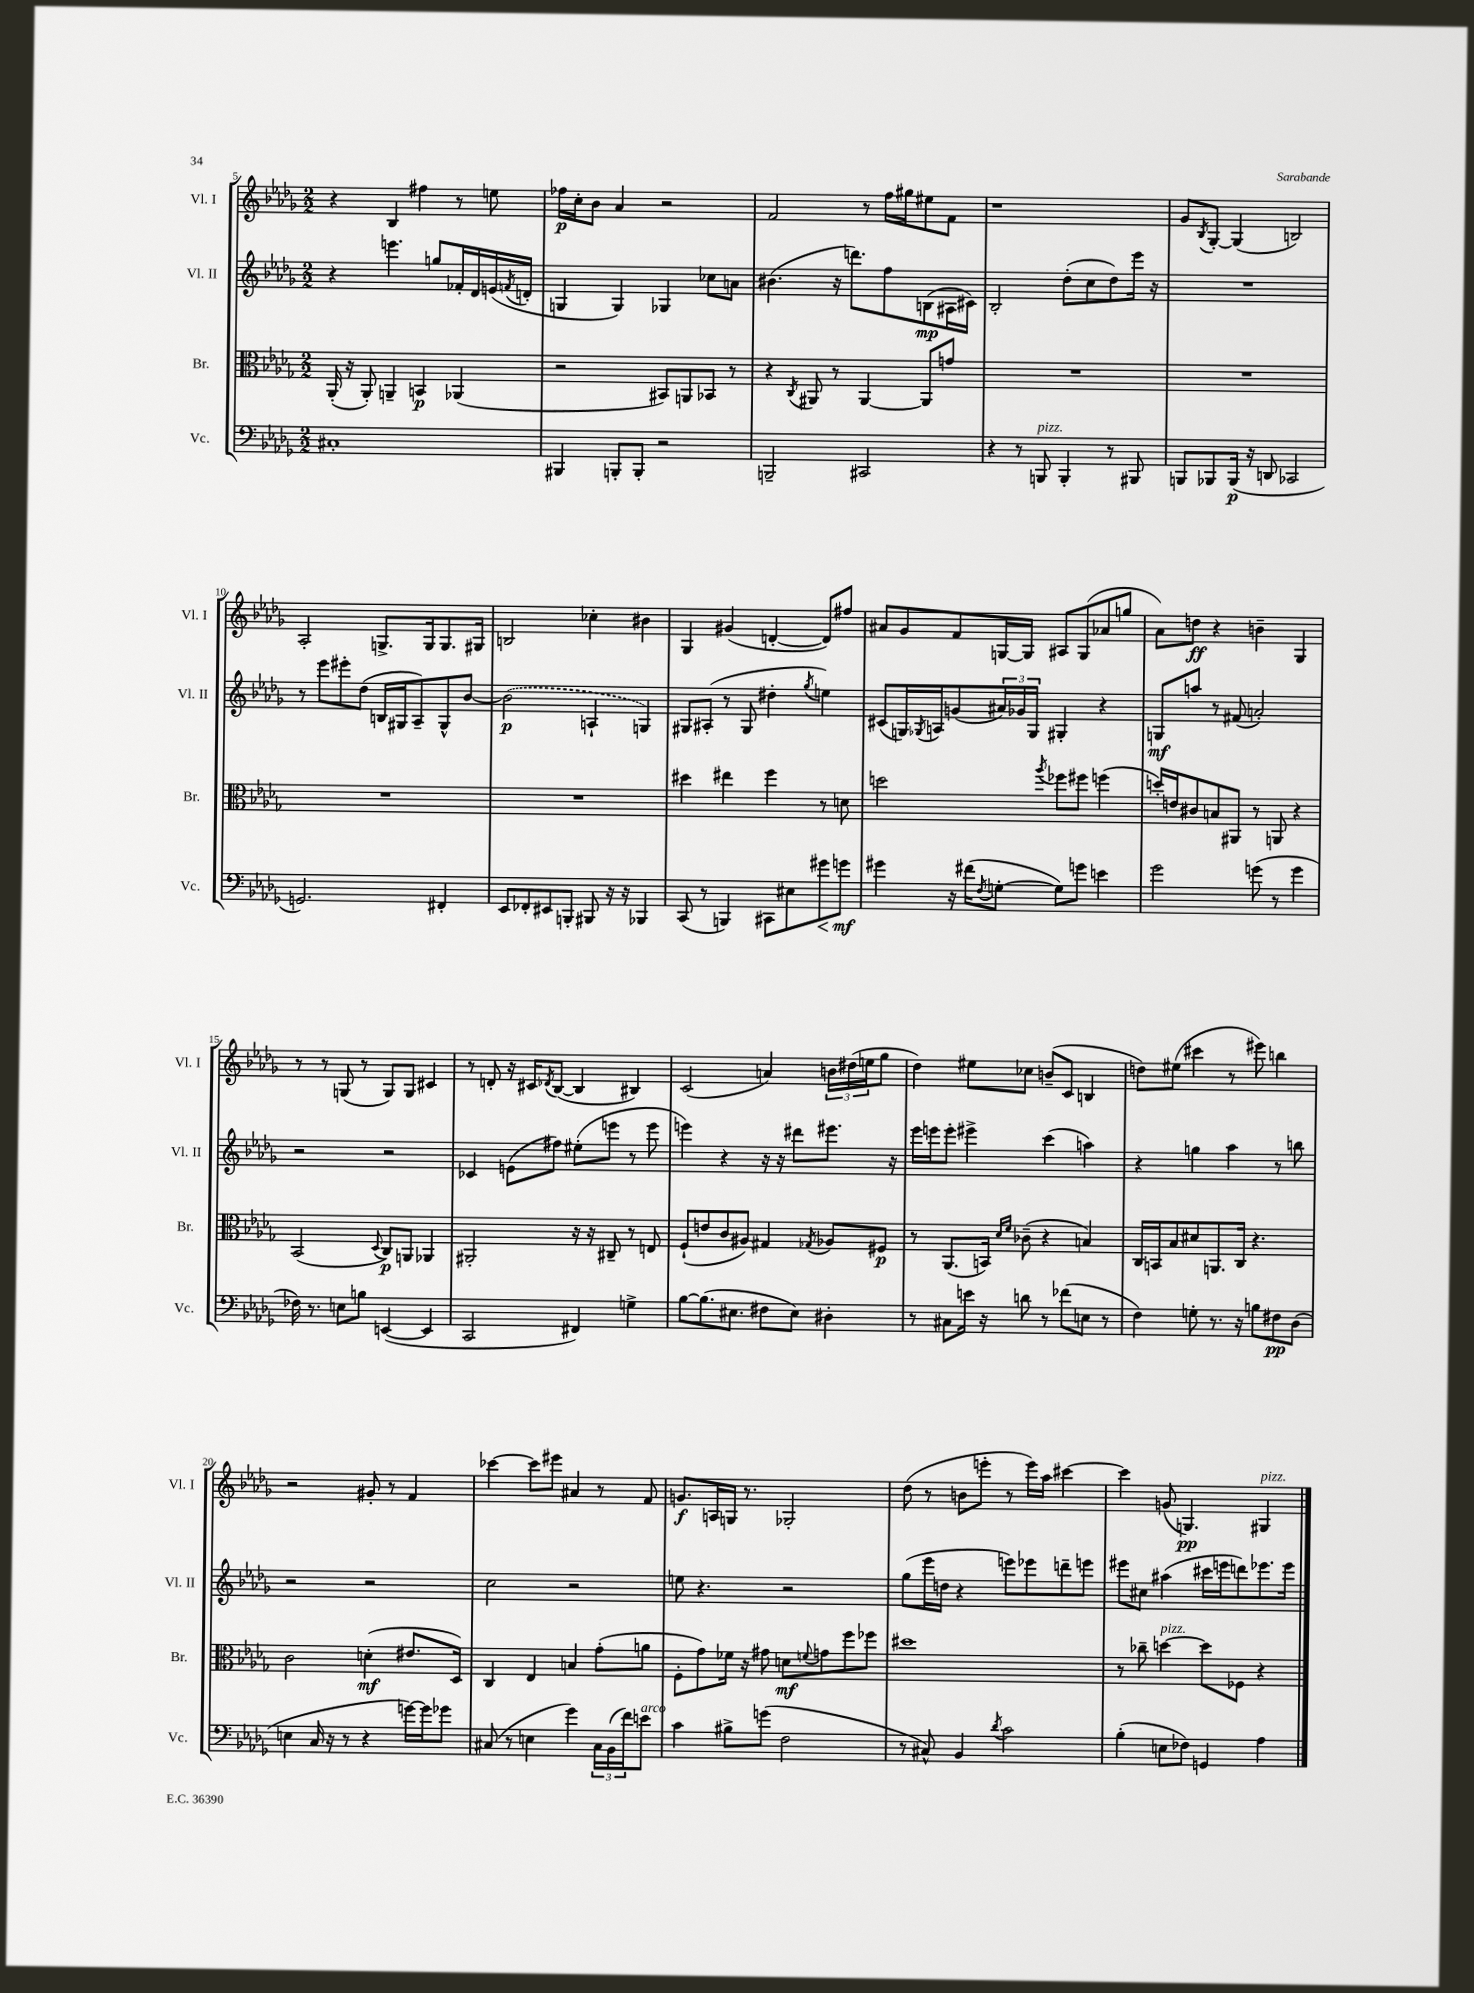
<<
\new StaffGroup <<
\new Staff = "s0" \with { instrumentName = "Vl. I" shortInstrumentName = "Vl. I" } {
    \clef treble \key des \major \numericTimeSignature \time 2/2
    r4 bes4 fis''4 r8 e''8 |
    fes''16\p c''16-. bes'8 aes'4 r2 |
    f'2 r8 f''16 gis''16 eis''8 f'8 |
    r1 |
    ges'8 \acciaccatura { bes8 } ges8~-. ges4( b2) |
    aes2-. g8.-> g16 g8. gis16 |
    b2 ces''4-. bis'4 |
    ges4 gis'4( d'4~-. d'8) fis''8 |
    ais'8 ges'8 f'8 g16~ g16 ais8 g8( aes'8 g''8 |
    aes'8) d''8\ff r4 b'4-- ges4 |
    r8 r8 g8( r8 g8) g8 cis'4 |
    r8 d'8-. r16 cis'16 \acciaccatura { des'8 } bes8~( bes4 bis4) |
    c'2( a'4) \tuplet 3/2 { b'16 dis''16( e''16 } ges''8 |
    des''4) eis''8 ces''8 b'8--( c'8 b4 |
    d''8) eis''8( cis'''4 r8 eis'''8) b''4 |
    r2 gis'8-. r8 f'4 |
    ces'''4~ ces'''8 eis'''8 ais'4 r8 f'8 |
    g'8.\f a16 g16 r8. ges2-. |
    des''8( r8 b'8 e'''8-. r8 e'''16) aes''16 cis'''4~ |
    cis'''4 g'8( g4.\pp) gis4^\markup { \italic "pizz." } \bar "|." |
}
\new Staff = "s1" \with { instrumentName = "Vl. II" shortInstrumentName = "Vl. II" } {
    \clef treble \key des \major \numericTimeSignature \time 2/2
    r4 e'''4. g''8 fes'16-. des'16 e'16( \acciaccatura { f'8 } d'16-. |
    g4 g4) ges4 ces''8 a'8 |
    bis'4.( r16 d'''8.) f''8 b8\mp( ais16 cis'16) |
    bes2-. des''8-.( c''8 des''8) ees'''16 r16 |
    R1 |
    r8 ees'''8 eis'''8-. des''8( b16 gis16 aes8--) gis8-^ bes'8~ |
    \once \slurDashed bes'2\p( a4-! g4) |
    gis8 ais8-.( r8 gis8 dis''4-. \acciaccatura { ges''8 } e''4) |
    cis'8( g16) \acciaccatura { ges8 } a16 g'8( \tuplet 3/2 { ais'16) ges'16 ges16 } gis4-. r4 |
    g8\mf a''8 r8 fis'8( a'2-.) |
    r2 r2 |
    ces'4 e'8( fis''8) eis''8-.( e'''8 r8 e'''8 |
    e'''4) r4 r16 r16 dis'''8 eis'''8. r16 |
    ees'''16 e'''16 e'''8-. eis'''4-> c'''4( a''4) |
    r4 g''4 aes''4 r8 b''8 |
    r2 r2 |
    c''2 r2 |
    e''8 r4. r2 |
    ges''8( ees'''16 d''16 r4 e'''8) ees'''8 d'''8-- e'''8 |
    eis'''8 cis''8 ais''4( cis'''16 e'''16 d'''8) ees'''8. ees'''16 \bar "|." |
}
\new Staff = "s2" \with { instrumentName = "Br." shortInstrumentName = "Br." } {
    \clef alto \key des \major \numericTimeSignature \time 2/2
    aes,16-.( r16 aes,8-.) a,4-- b,4\p aes,4( |
    r2 bis,8) a,8 bes,8 r8 |
    r4 \acciaccatura { c8 } ais,8 r8 ais,4~ ais,8 g'8 |
    R1 |
    R1 |
    R1 |
    R1 |
    dis''4 eis''4 f''4 r8 d'8 |
    d''2 \acciaccatura { aes''8 } fes''8 fis''8 f''4( |
    d''16-.) e'16 cis'8 b8 ais,8 r8 a,8 r4 |
    bes,2( \appoggiatura { des8 } c8\p) a,8 aes,4 |
    ais,2-. r16 r16 cis8-- r8 e8 |
    f8-!( e'8 c'8 ais8) gis4 \acciaccatura { ges8 } aes8 fis8\p |
    r8 aes,8.( b,16) \grace { des'16 f'16 } ces'8--( r4 b4) |
    c16 b,16 bes8 dis'8 a,8. c16 r4. |
    c'2 d'4-.\mf( eis'8. des16) |
    c4 ees4 b4 ges'8-.( a'8 |
    f8-. ges'8) fes'16 r16 gis'8 d'8\mf \appoggiatura { f'8 } g'8 f''8 fes''8 |
    dis''1 |
    r8 ces''8-- d''4~^\markup { \italic "pizz." } d''8 fes8 r4 \bar "|." |
}
\new Staff = "s3" \with { instrumentName = "Vc." shortInstrumentName = "Vc." } {
    \clef bass \key des \major \numericTimeSignature \time 2/2
    cis1-. |
    bis,,4 b,,8-. b,,8-. r2 |
    b,,2-- cis,2 |
    r4 r8 b,,8^\markup { \italic "pizz." } b,,4-. r8 bis,,8 |
    b,,8 bes,,8 bes,,16\p( r16 d,8 ces,2 |
    g,2.) fis,4-. |
    ees,8 fes,8-. eis,8 b,,8-. bis,,8 r16 r16 bes,,4 |
    c,8( r8 b,,4) cis,8 eis8 gis'8\< g'8\mf\! |
    gis'4 r16 fis'16( \acciaccatura { f8 } g8~-. g8) g'8 e'4 |
    ges'2 g'8( r8 g'4 |
    fes16) r8. e8 b8 e,4~( e,4 |
    c,2 fis,4) g4-> |
    bes8~ bes8.( eis8. fis8 eis8) dis4-. |
    r8 cis8 e'16 r16 d'8 r8 fes'8( e8 r8 |
    f4) g8-. r8. r16 b8 fis8\pp des8( |
    e4 c16 r16 r8 r4 g'16~) g'16 ges'8 |
    cis8( r8 e4 ges'4) \tuplet 3/2 { cis16 bes,16( f'16) } e'8^\markup { \italic "arco" } |
    c'4 bis8-> g'8( f2 |
    r8 cis8-^) bes,4 \acciaccatura { des'8 } c'2 |
    bes4-.( e8 fes8) g,4 aes4 \bar "|." |
}
>>
>>
\layout { \context { \Score currentBarNumber = #5 } }
